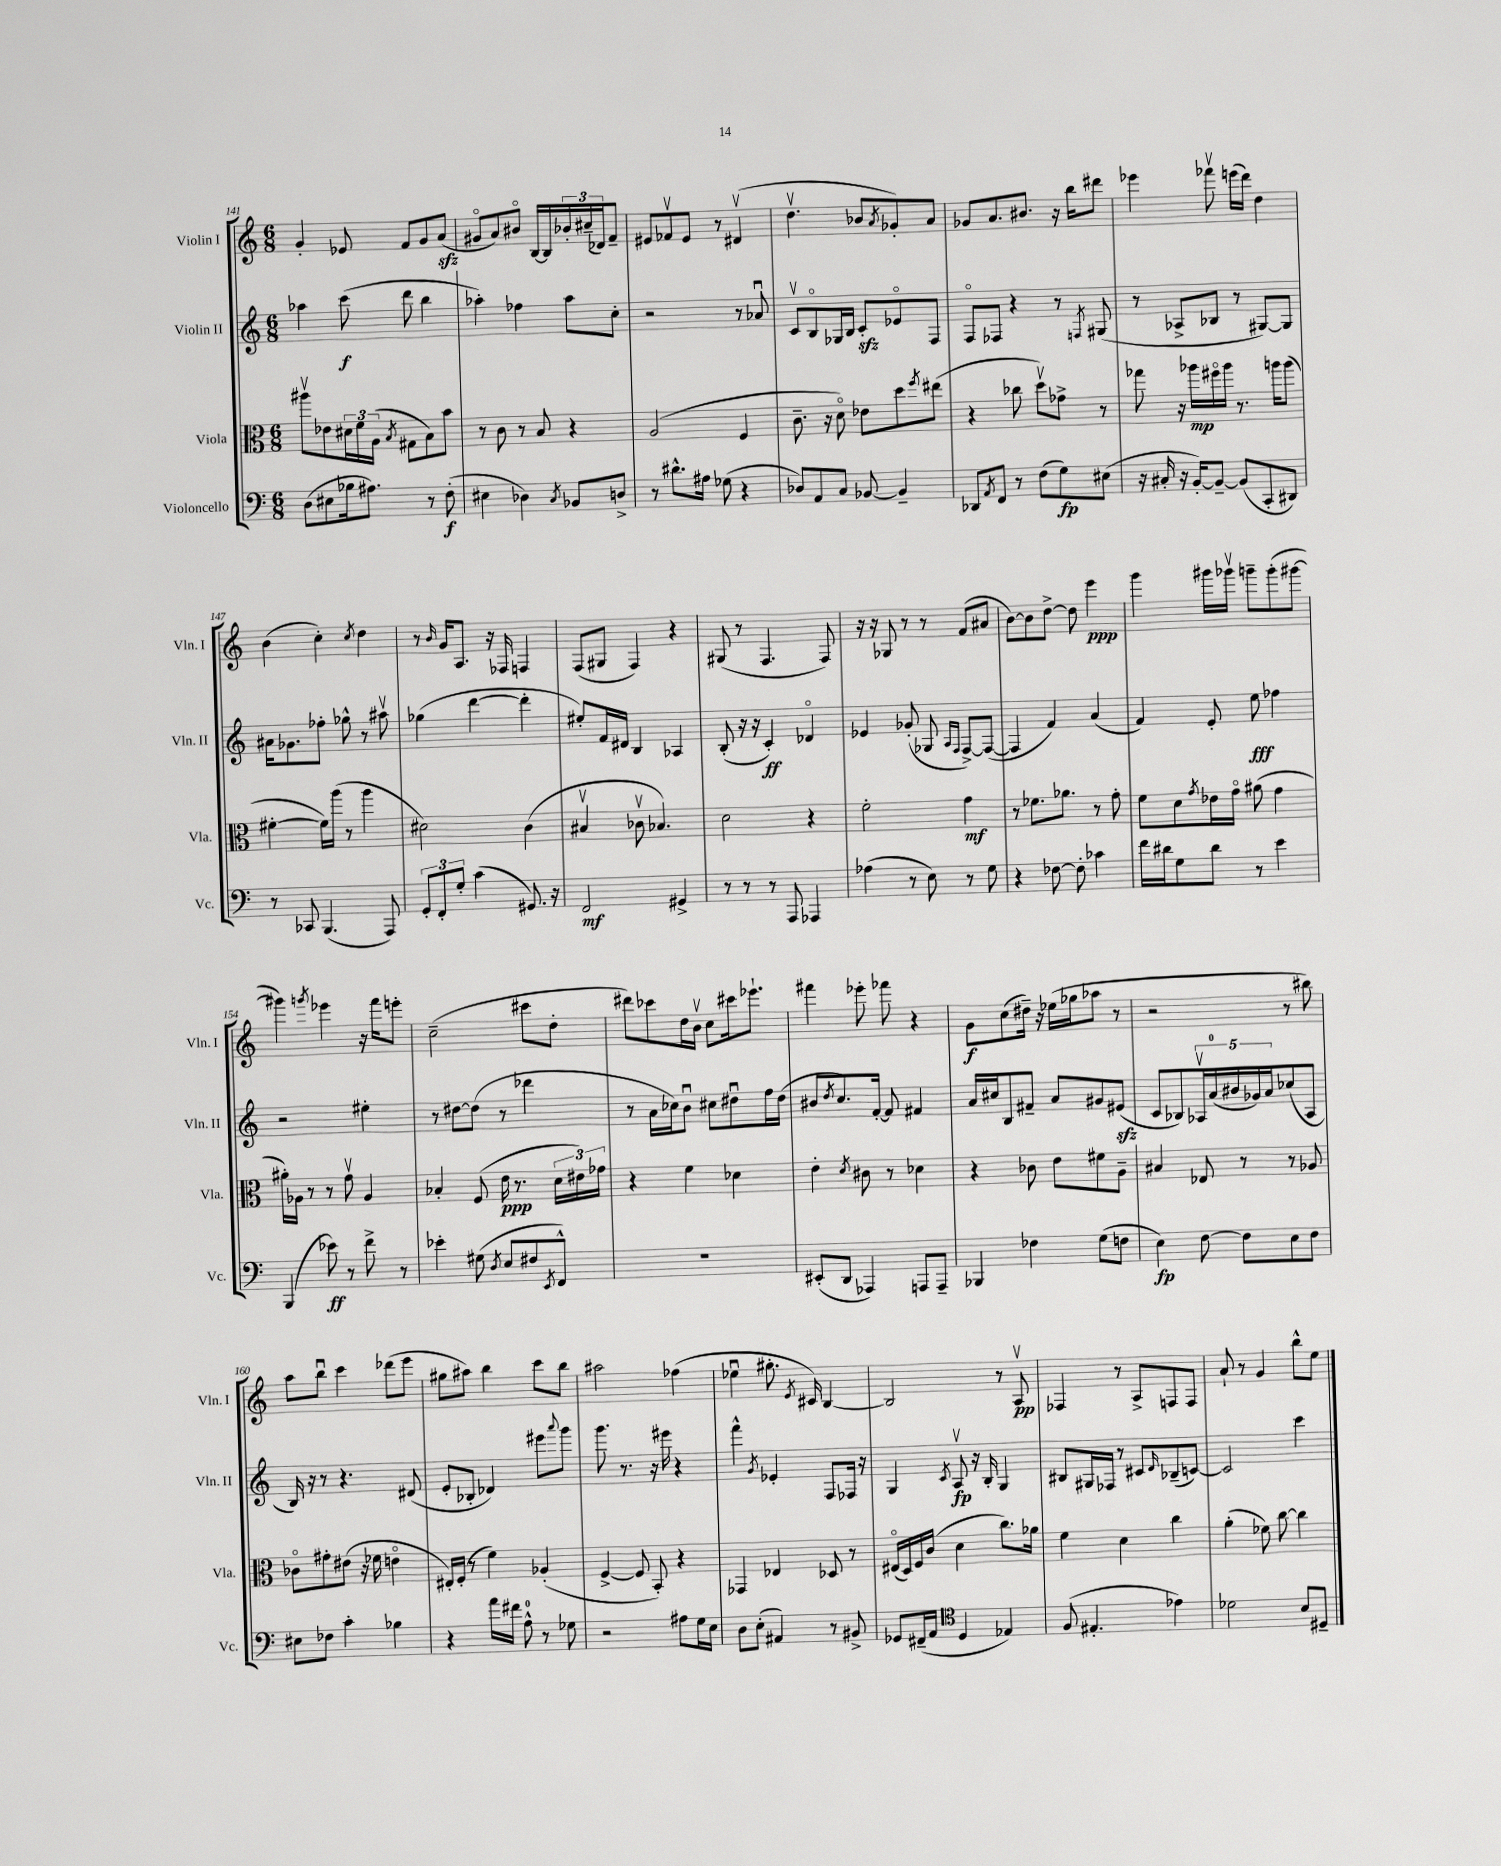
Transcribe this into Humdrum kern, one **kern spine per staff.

**kern	**kern	**kern	**kern
*staff4	*staff3	*staff2	*staff1
*clefF4	*clefC3	*clefG2	*clefG2
*k[]	*k[]	*k[]	*k[]
*M6/8	*M6/8	*M6/8	*M6/8
(8D	8aa#v	4aa-	4g'
8E#	8e-	.	.
16B-	24d#	(8ccc	8e-
.	24f	.	.
8.A#)	.	.	.
.	(24A	.	.
.	8qB	.	.
.	8G#	8ddd	8f
8r	8B)	4bb	8g
(8F'	8b	.	(8a
=	=	=	=
4E#	8r	4aa-')	8g#o
.	8c	.	8a)
4D-)	8r	4ff-	8b#o
.	8B	.	[16B
.	.	.	16B]
8qC	.	.	.
8BB-	4r	8aa-	24b-'
.	.	.	(24cc#~
.	.	.	24d-)
8D^	.	8cc'	8f~
=	=	=	=
8r	(2A	2r	8e#
8.d#^^	.	.	8f-v
.	.	.	8e#
16A#	.	.	.
(8G-	.	.	8r
4r	4F	8r	(4d#v
.	.	8a-u	.
=	=	=	=
8D-)	8.c~	8cv	4.ddv
8AA	.	8Bo	.
.	16r	.	.
8C	8do)	16G-	.
.	.	16B	.
[8BB-	8e-	8c'	8b-
.	.	.	8qa
4BB-~]	8dd	8e-o	8g-')
.	8qff	.	.
.	(8ee#	8F	8a
=	=	=	=
8DD-	4r	8Fo	8g-
8qAA	.	.	.
8FF	.	8F-	8.a
8r	8cc-	4r	.
.	.	.	8.b#
(8F	8ddv)	.	.
8G)	8g-^	8r	16r
.	.	.	16bb
.	.	8qF	.
(8E#	8r	(8G#	8ddd#
=	=	=	=
16r	8gg-	8r	4eee-
16C#'	.	.	.
16r	16r	8A-^	.
[16BB')	16aa-	.	.
8BB~_	16ff#o	8B-	8fff-v
.	16aa-	.	.
(8BB]	8.r	8r	(16eee
.	.	.	16ddd)
8CC'	.	[8G#)	4dd
.	16aa	.	.
8DD#)	(8aa	8G#]	.
=	=	=	=
8r	[4f#'	16a#	(4b
.	.	8.g-	.
8CC-	.	.	.
(4.BBB	16f#])	8ff-'	4cc')
.	(16aa	.	.
.	8r	8gg-^^	.
.	.	.	8qcc
.	4aa	8r	4dd
8AAA)	.	8aa#v	.
=	=	=	=
12GG'	2d#)	(4gg-	8r
12FF'	.	.	.
.	.	.	16qqb
.	.	.	16g
12G'	.	.	.
.	.	.	8.A
(4c	.	[4ddd	.
.	.	.	16r
.	.	.	16F-
8.GG#)	(4c	4ddd']	4F
16r	.	.	.
=	=	=	=
2FF	4B#v	8ee#')	(8F
.	.	16f	8G#
.	.	16d#	.
.	8c-v	4B	4F)
.	4.B-)	.	.
4GG#^	.	4A-	4r
=	=	=	=
8r	2d	(8B'	(8G#
8r	.	16r	8r
.	.	16r	.
8r	.	4c')	4.F
8AAA	.	.	.
4AAA-	4r	4d-o	.
.	.	.	8F)
=	=	=	=
(4A-	2f'	4e-	16r
.	.	.	16r
.	.	.	8G-
8r	.	(8g-'	8r
8E)	.	8G-	8r
.	.	16qqA	.
.	.	16qqF	.
8r	4g	[8F^)	(8f
8G	.	(8F_	8a#
=	=	=	=
4r	8r	4F]	[8b)
.	8.f-	.	8b]
[8F-	.	4f)	[8dd^
.	8.a-	.	.
8F-']	.	.	8dd]
4c-	8r	(4a	4eee
.	8g'	.	.
=	=	=	=
16f	8f	4f)	4ggg
16d#	.	.	.
8G	8d	.	.
.	8qg	.	.
8d#	16e-	8e'	16ggg#
.	16go	.	16ggg-v
8r	(8a#	8ee	8ggg~
4e	4g	4ff-	(8ggg'
.	.	.	[8ggg#
=	=	=	=
(4BBB	16a#')	2r	4ggg#])
.	16A-	.	.
.	8r	.	.
.	.	.	8qggg
8e-)	8r	.	4eee-
8r	8gv	.	.
8f^	4A-	4ee#'	16r
.	.	.	16fff
8r	.	.	8eee'
=	=	=	=
4e-'	4B-'	8r	(2cc~
.	.	[8dd#	.
(8G#	(8F	(8dd#]	.
8qD	.	.	.
8E	16e	8r	.
.	8.r	.	.
8F#	.	4ddd-	8ccc#
8qEE	.	.	.
8FF^^)	24d	.	8dd'
.	24e#)	.	.
.	24g-	.	.
=	=	=	=
2.r	4r	8r	8ddd#)
.	.	16a	8ccc-
.	.	16cc-)	.
.	4f	8bu	16dd
.	.	.	16bv
.	.	8cc#	8cc
.	4d-	8dd#u	16ccc#
.	.	.	8.eee-`
.	.	16ff	.
.	.	(16dd#	.
=	=	=	=
(8EE#'	4e'	8b#	4fff#
.	.	8qdd	.
8DD	.	8.cc)	.
.	8qd	.	.
4AAA-)	8c#	.	8eee-'
.	.	[16f'	.
.	8r	8f]	8fff-
8AAA	4d-	4f#	4r
8AAA~	.	.	.
=	=	=	=
4BBB-	4r	16a	8g
.	.	16cc#	.
.	.	8B	(8cc
4F-	8c-	8f#~	16dd#~)
.	.	.	16r
.	8e	8a	(16ee-
.	.	.	16gg-
(8G	8f#	8g#	8aa-
8F	8A~	(8e#	8r
=	=	=	=
4E)	4B#	8c	2r
.	.	8B-)	.
[8F	8E-	20A-v	.
.	.	(20a	.
.	.	20b#	.
8F]	8r	.	.
.	.	20g-)	.
.	.	20a	.
8E	8r	(8cc-	8r
8F	8A-	8A-	8bb#)
=	=	=	=
8E#	8c-o	16B)	8aa
.	.	16r	.
8F-	8g#'	8r	8bbu
4c'	(8e#	4.r	4ccc
.	16r	.	.
.	16f-	.	.
4B-	4eo	.	(8ddd-
.	.	(8d#	8eee
=	=	=	=
4r	16E#')	8e'	8gg#
.	(16F'	.	.
.	8r	8B-'	8aa#)
16a	4f)	4d-)	4bb
16f#	.	.	.
8A^^	.	.	.
8r	(4A-'	8eee#	8ccc
.	.	8qqaaa	.
8G-	.	8ggg	8bb
=	=	=	=
2r	[4F^	8.ggg	2aa#
.	.	8.r	.
.	8F]	.	.
.	8BB')	16r	.
.	.	16eee#	.
8A#	4r	4r	(4ff-
16G	.	.	.
16E	.	.	.
=	=	=	=
8D	4GG-	4fff^^	4ee-u
(8E'	.	.	.
.	.	8qg	.
4AA#)	4E-	4e-'	8.gg#'
.	.	.	8qe
.	.	.	16c#)
8r	8D-	8F	[4B
8BB#^	8r	16F-	.
.	.	16r	.
=	=	=	=
8GG-	(16E#o	4G	2B]
.	16D)	.	.
(16FF#~	16F	.	.
16AA	(16c	.	.
*clefC4	*	*	*
.	.	8qc	.
4D	4d	8Av	.
.	.	16r	.
.	.	16B'	.
4E-)	8.cc)	4G	8r
.	.	.	8Av
.	16a-	.	.
=	=	=	=
(8F	4f	8B#	4F-
4.E#'	.	16G#	.
.	.	16F-	.
.	4d	8r	8r
.	.	8c#	8A^
.	.	16qqd	.
4e-)	4cc	(8B-~	8F
.	.	[8c)	8F
=	=	=	=
2d-	(4a'	2c]	8a`
.	.	.	8r
.	8f-)	.	4g
.	[8cc	.	.
8B	4cc]	4ccc	8bb^^
8D#~	.	.	8ee
==	==	==	==
*-	*-	*-	*-
